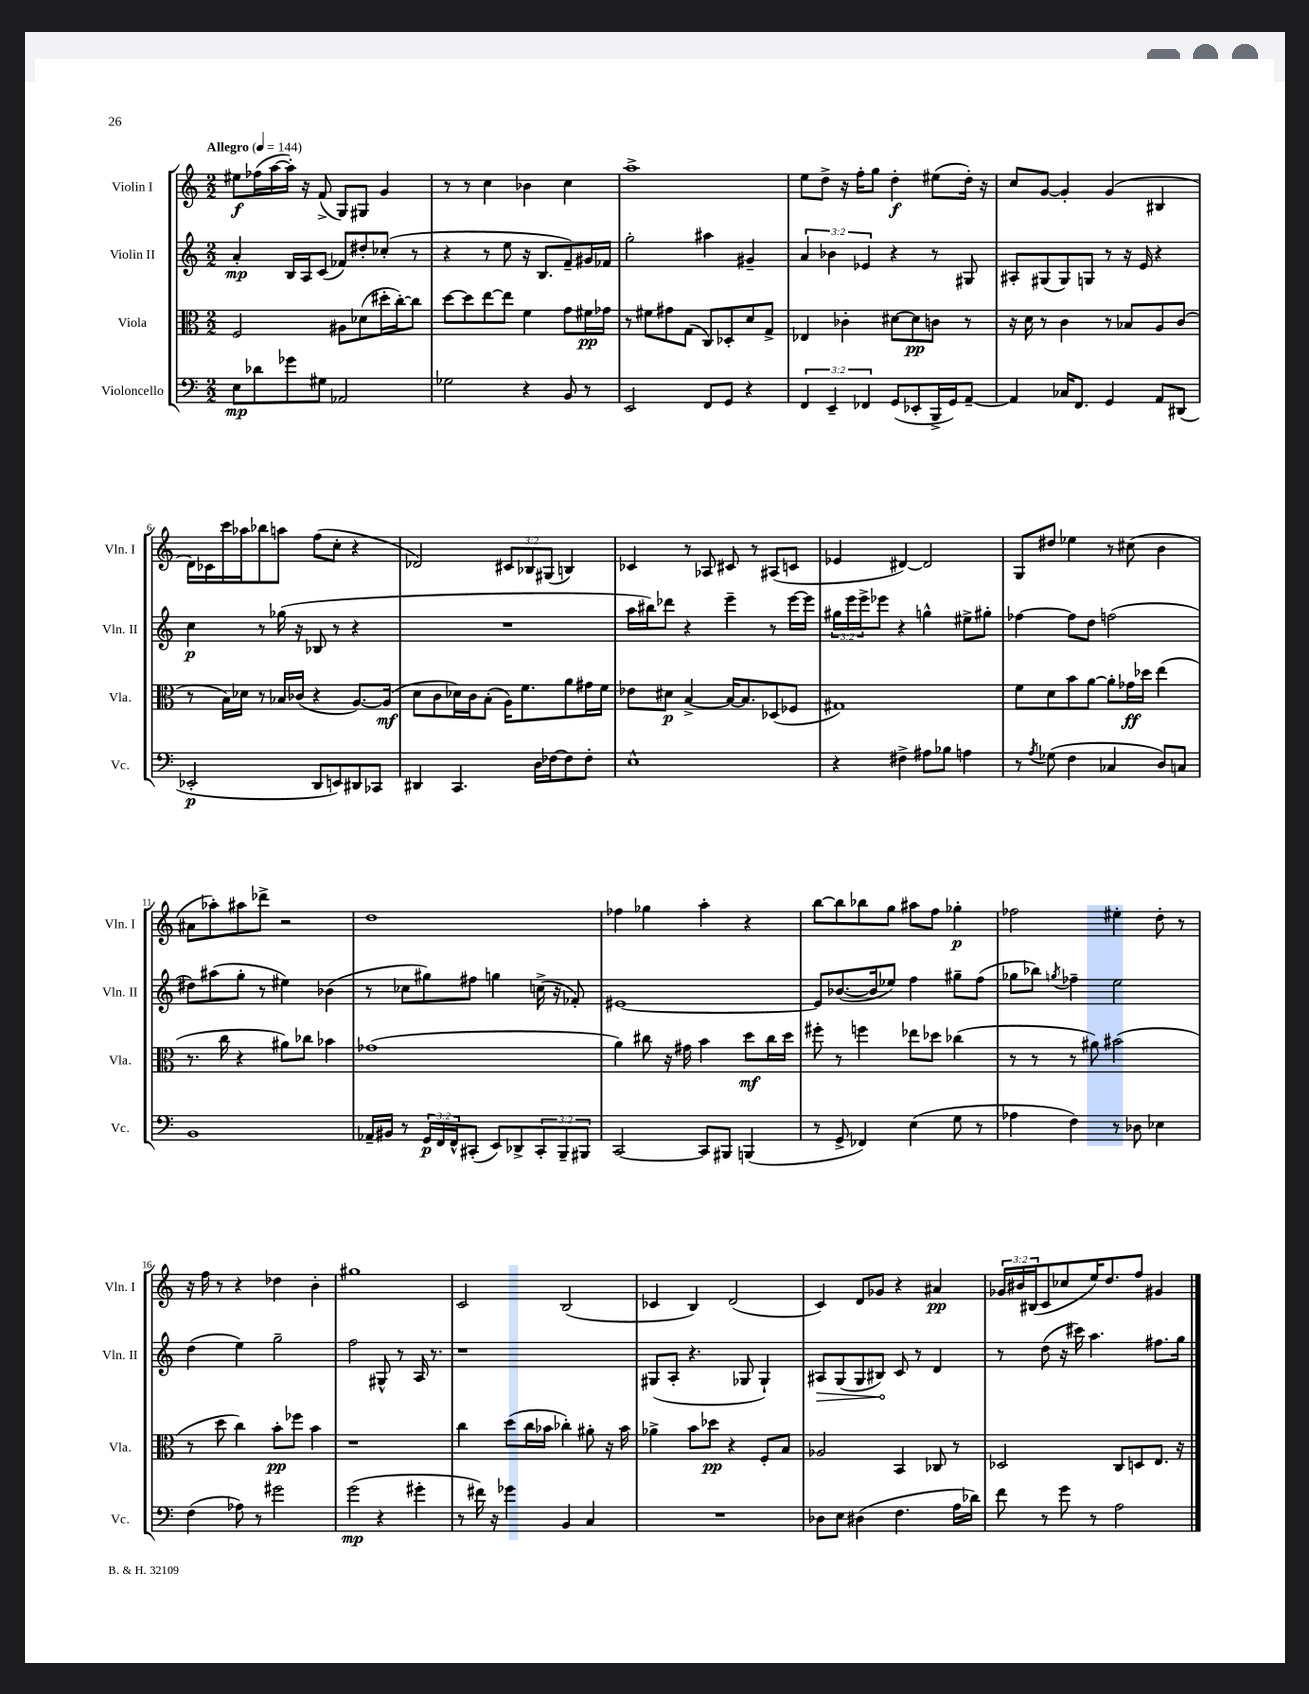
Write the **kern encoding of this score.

**kern	**kern	**kern	**kern
*staff4	*staff3	*staff2	*staff1
*clefF4	*clefC3	*clefG2	*clefG2
*k[]	*k[]	*k[]	*k[]
*M2/2	*M2/2	*M2/2	*M2/2
*MM144	*MM144	*MM144	*MM144
8E\L	2F/	4a'/	8ee#\L
8d-\	.	.	(16ff-\L
.	.	.	[16aa\
8g-\	.	16B/LL	16aa'\]JJ)
.	.	16A/J	16r
8G#\J	.	(8c/J	(8f^/
2AA-/	8A#\L	8f-/L)	8G/L)
.	(8d-\	8dd#'/	8G#/J
.	16dd#'\L	(8cc-'/J	4g/
.	[16cc'\J)	.	.
.	8cc\]J	8r	.
=	=	=	=
2G-\	[8dd\L	4r	8r
.	8dd\]	.	8r
.	[8ee\	8r	4cc\
.	8ee\]J	8ee\	.
4r	4f\	16r	4b-\
.	.	8.B/L	.
8BB/	8g\L	8f~/)	4cc\
8r	16f#\L	16g#/L	.
.	16g-\JJ	16f-/JJ	.
=	=	=	=
2EE/	8r	2gg'\	1aa^
.	8f#\L	.	.
.	8g#\	.	.
.	(8G\J	.	.
8FF/L	8C/L)	4aa#\	.
8GG/J	8D-'/	.	.
4r	8d/	4g#~/	.
.	8G^/J	.	.
=	=	=	=
6FF/	4E-/	6a/	8ee\L
.	.	.	8dd^\J
6EE~/	.	6b-\	.
.	4c-'\	.	16r
.	.	.	16ff'\LK
6FF-/	.	6e-/	.
.	.	.	8gg\J
(8GG/L	[8d#\L	4r	4dd'\
8EE-'/	8d#\]	.	.
16BBB^/L	8c\J	8r	(8ee#\L
16GG/J)	.	.	.
[8AA~/J	8r	8G#/	16dd'\Jk)
.	.	.	16r
=	=	=	=
4AA/]	16r	8A#'/L	8cc/L
.	16d\	.	.
.	8r	(8G#/	[8g/J
16C-/LK	4c\	8G#/)	4g'/]
8.FF/J	.	.	.
.	.	8G/J	.
4GG/	8r	8r	(4g/
.	8B-/L	16r	.
.	.	16e/	.
8AA/L	8A/	4r	4B#/
(8DD#/J	(8c/J	.	.
=	=	=	=
2EE-'/	8r	4cc\	16d\LL)
.	.	.	16c-\
.	16B\LL)	.	16ccc\
.	16d-\JJ	.	16aa-\J
.	8r	8r	8bb-\
.	16B-/LL	(16gg-\	8aa\J
.	(16c-/JJ	16r	.
8DD/L	4r	8B-/	(8ff\L
8EE/)	.	8r	8cc'\J
8DD#/	[8.A/L)	4r	4r
8CC-/J	.	.	.
.	(16A/]Jk	.	.
=	=	=	=
4DD#/	8d\L	1r	2d-/)
.	8c\	.	.
4.CC/	16d-\L)	.	.
.	16c\J	.	.
.	(8B'\J	.	.
.	16A\LK)	.	12c#/L
.	8.f\	.	.
.	.	.	12B-/
16D\LL	.	.	.
.	.	.	(12G#/J
[16F-\J	.	.	.
8F-\]	8a\	.	4B/)
8F-'\J	16g#\L	.	.
.	16f\JJ	.	.
=	=	=	=
1E^^	8e-\L	16aa\LL	4c-/
.	.	16bb#\J)	.
.	8d#\J	8ddd-\J	.
.	[4B^/	4r	8r
.	.	.	8A-/
.	16B/_LK	4eee~\	8c#/
.	8.B/]	.	.
.	.	.	8r
.	(8D-/	8r	(8A#/L
.	8F-/J	[16eee\LL	8c/J
.	.	16eee\]JJ	.
=	=	=	=
4r	1G#)	24gg#\LL	4e-/
.	.	24eee\	.
.	.	24eee^\J	.
.	.	8eee-\J	.
4F#^\	.	4r	[4d#/)
8A#\L	.	4gg^^\	2d#/]
8B-\J	.	.	.
4A\	.	8ee#^\L	.
.	.	8gg#'\J	.
=	=	=	=
8r	8f\L	[4ff-\	8G/L
8qA/	.	.	.
(8G-\	8d\	.	8dd#/J
4F\	8b\	8ff-\]L	4ee-\
.	[8a\J	8dd\J	.
4C-/	8a'\]L	(2ff\	8r
.	16g-\L	.	(8cc#\
.	16dd-\JJ	.	.
8D/L)	(4ee\	.	4b\
8C/J	.	.	.
=	=	=	=
1BB	8.r	8dd#\L)	8a#\L
.	.	(8aa#\	8aa-'\)
.	16cc\	.	.
.	4r	8gg'\J	8aa#\
.	.	8r	8ddd-^\J
.	8a#\L)	4ee#\)	2r
.	8cc-\J	.	.
.	4b-\	(4b-\	.
=	=	=	=
16AA-~/LL	(1g-	8r	1dd
16BB#/JJ	.	.	.
8r	.	8cc-\L	.
24GG/LL	.	8gg#\)	.
24FF/	.	.	.
24FF^^/J	.	.	.
(8CC#'/J	.	8ff#\J	.
8EE/L)	.	4gg\	.
8DD-^/	.	.	.
12CC#'/	.	(16cc^\	.
.	.	16r	.
12BBB~/	.	.	.
.	.	8f-'/)	.
12BBB#/J	.	.	.
=	=	=	=
[2CC/	4a\)	[1e#	4ff-\
.	8cc#\	.	4gg-\
.	16r	.	.
.	16g#\	.	.
8CC/]L	4b\	.	4aa'\
8BBB#/J	.	.	.
(4BBB/	8dd\L	.	4r
.	16cc#\L	.	.
.	16dd\JJ	.	.
=	=	=	=
8r	8ff#'\	8e#/]L	[8bb\L
8GG^/	8r	([8.b-/	8bb\]
4FF-/)	4ff\	.	8bb-\
.	.	16b-/]k	.
.	.	8ee-/J)	8gg\J
(4E\	8ee-\L	4ff\	8aa#\L
.	8dd-\J	.	8ff\J
8G\	(4cc-\	8gg#~\L	4gg-'\
8r	.	(8ff\J	.
=	=	=	=
4A-\	8r	8gg-\L	2ff-\
.	8r	8bb-\J)	.
.	.	8qgg/	.
4F\)	8r	4ff-~\	.
.	8a#\)	.	.
8r	(2b#\	2ee\	4ee#'\
8D-\	.	.	.
4E-\	.	.	8dd'\
.	.	.	8r
=	=	=	=
(4F\	8r	(4dd\	16r
.	.	.	16ff\
.	8dd\	.	8r
8A-\)	4cc\)	4ee\)	4r
8r	.	.	.
2g#\	8b'\L	2gg~\	4dd-\
.	8ff-\J	.	.
.	4b\	.	4b'\
=	=	=	=
(2g\	1r	2ff\	1gg#
4r	.	8G#^^/	.
.	.	8r	.
4g#'\	.	16A/	.
.	.	8.r	.
=	=	=	=
8r	4cc\	1r	2c/
16f#\)	.	.	.
16r	.	.	.
4g-\	(8dd\L	.	.
.	16cc\L	.	.
.	16b-\JJ	.	.
4BB/	4cc-'\)	.	(2B/
4C/	8a#'\	.	.
.	16r	.	.
.	16b-\	.	.
=	=	=	=
1r	4a-^\	(8G#/L	4c-/
.	.	8A'/J	.
.	8b\L	4.r	4B/)
.	8dd-\J	.	.
.	4r	.	(2d/
.	.	8G-/	.
.	8F'/L	4G-`/)	.
.	8B/J	.	.
=	=	=	=
8D-\L	2A-/	8A#/L	4c/)
8E\J	.	(8G/	.
(4D#\	.	8G/	8d/L
.	.	8B#/J)	8g-/J
4.F\	4BB/	8c/	4r
.	.	8r	.
.	8C-/	4d/	4a#/
16A\LL	8r	.	.
16d-\JJ)	.	.	.
=	=	=	=
8f\	2D-/	8r	24g-/LL
.	.	.	24b#/
.	.	.	(24B#/J
8r	.	(8dd\	8c/
8g\	.	16r	8cc-/
.	.	16ccc#\)	.
8r	.	4.aa\	16ee/K)
.	.	.	8.dd/
2A\	8C/L	.	.
.	8D/	.	8ff/J
.	8.E/J	8.ff#\L	4g#/
.	16r	16gg\Jk	.
==	==	==	==
*-	*-	*-	*-
